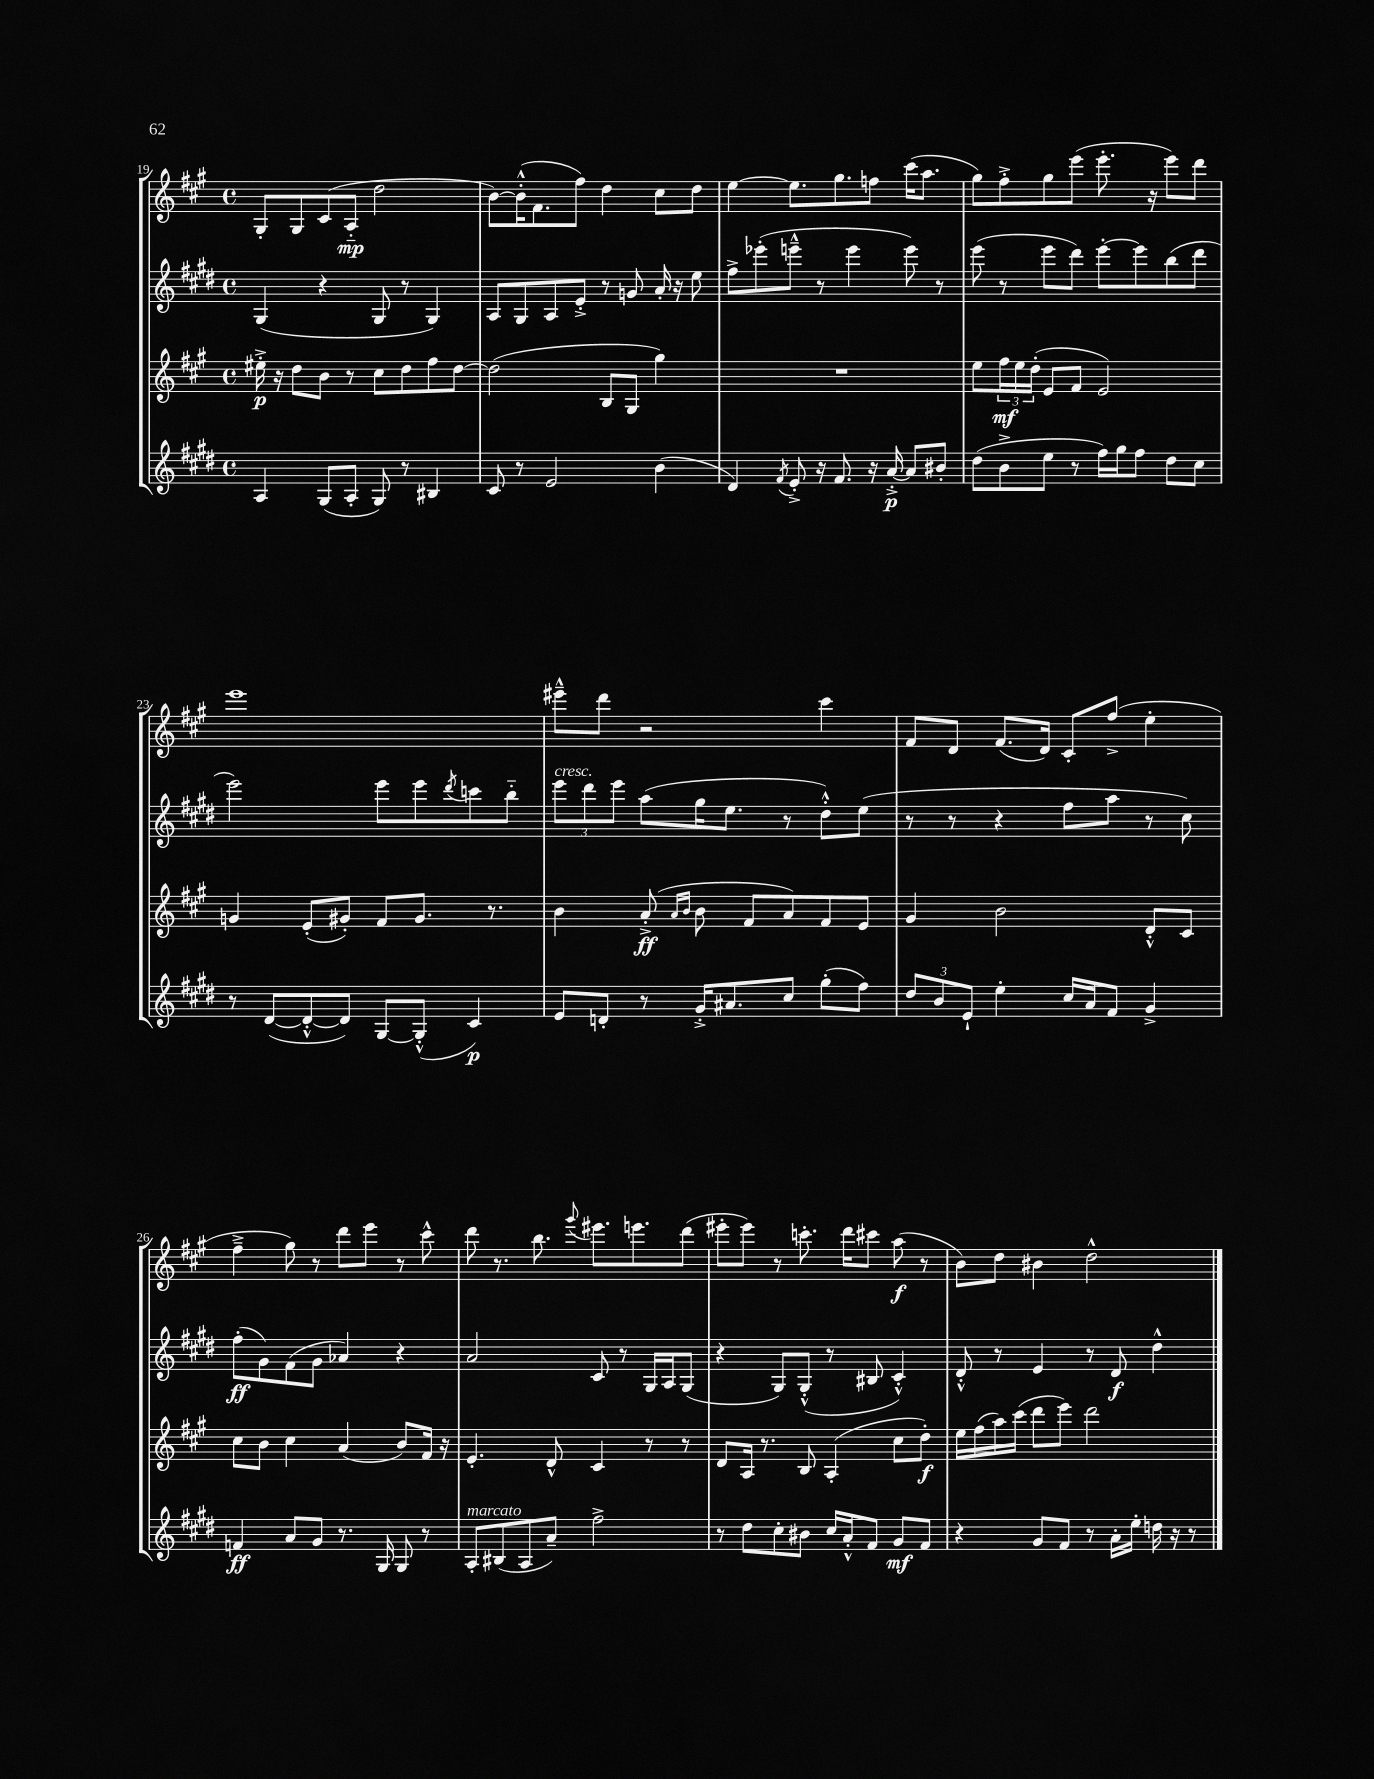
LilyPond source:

<<
\new StaffGroup <<
\new Staff = "s0" {
    \clef treble \key a \major \defaultTimeSignature \time 4/4
    gis8-. gis8 cis'8( a8-_\mp d''2 |
    b'8~) b'16-.-^( fis'8. fis''8) d''4 cis''8 d''8 |
    e''4~ e''8. gis''8. f''8 cis'''16( a''8. |
    gis''8) fis''8-.-> gis''8 e'''8( e'''8.-. r16 e'''8) d'''8 |
    e'''1 |
    eis'''8---^ d'''8 r2 cis'''4 |
    fis'8 d'8 fis'8.( d'16) cis'8-. fis''8->( e''4-. |
    fis''4---> gis''8) r8 d'''8 e'''8 r8 cis'''8-^ |
    d'''8 r8. b''8. \appoggiatura { gis'''8 } eis'''8. e'''8. d'''8( |
    eis'''8-. eis'''8) r8 c'''8.-. d'''16 cis'''8 a''8\f( r8 |
    b'8) d''8 bis'4 d''2-^ \bar "|." |
}
\new Staff = "s1" {
    \clef treble \key e \major \defaultTimeSignature \time 4/4
    gis4( r4 gis8 r8 gis4) |
    a8 gis8 a8 e'8-.-> r8 g'8 a'16-. r16 e''8 |
    fis''8-> ees'''8-.( e'''8---^ r8 e'''4 e'''8) r8 |
    e'''8( r8 e'''8 dis'''8) e'''8~-. e'''8 b''8( dis'''8 |
    e'''2) e'''8 e'''8 \acciaccatura { dis'''8 } c'''8 b''8-_ |
    \tuplet 3/2 { e'''8^\markup { \italic "cresc." } dis'''8 e'''8 } a''8( gis''16 e''8. r8 dis''8-.-^) e''8( |
    r8 r8 r4 fis''8 a''8 r8 cis''8) |
    fis''8-.\ff( gis'8) fis'8( gis'8 aes'4) r4 |
    a'2 cis'8 r8 gis16 a16 gis8( |
    r4 gis8) gis8-.-^( r8 bis8 cis'4-.-^) |
    dis'8-.-^ r8 e'4 r8 dis'8\f dis''4-^ \bar "|." |
}
\new Staff = "s2" {
    \clef treble \key a \major \defaultTimeSignature \time 4/4
    eis''16-.->\p r16 d''8 b'8 r8 cis''8 d''8 fis''8 d''8~ |
    d''2( b8 gis8 gis''4) |
    R1 |
    e''8 \tuplet 3/2 { fis''16\mf e''16 d''16-.( } e'8 fis'8 e'2) |
    g'4 e'8-.( gis'8-.) fis'8 gis'8. r8. |
    b'4 a'8-.->\ff( \grace { a'16 b'16 } b'8 fis'8 a'8) fis'8 e'8 |
    gis'4 b'2 d'8-.-^ cis'8 |
    cis''8 b'8 cis''4 a'4( b'8) fis'16 r16 |
    e'4.-. d'8-^ cis'4 r8 r8 |
    d'8 a16 r8. b8 a4-.( cis''8 d''8-.\f) |
    e''16 fis''16( a''16) cis'''16( d'''8 e'''8) d'''2 \bar "|." |
}
\new Staff = "s3" {
    \clef treble \key e \major \defaultTimeSignature \time 4/4
    a4 gis8( a8-. gis8) r8 bis4 |
    cis'8 r8 e'2 b'4( |
    dis'4) \acciaccatura { fis'8 } e'8-.-> r16 fis'8. r16 a'16~-.->\p a'8 bis'8-. |
    dis''8( b'8-> e''8 r8 fis''16) gis''16 fis''8 dis''8 cis''8 |
    r8 dis'8~( dis'8~-.-^ dis'8) gis8~ gis8-.-^( cis'4\p) |
    e'8 d'8-. r8 gis'16-.-> ais'8. cis''8 gis''8-.( fis''8) |
    \tuplet 3/2 { dis''8 b'8 e'8-! } e''4-. cis''16 a'16 fis'8 gis'4-> |
    f'4\ff a'8 gis'8 r8. gis16 gis8 r8 |
    a8-.^\markup { \italic "marcato" } bis8( a8 a'8--) fis''2-> |
    r8 dis''8 cis''8-. bis'8 cis''16 a'16-.-^ fis'8 gis'8\mf fis'8 |
    r4 gis'8 fis'8 r8 a'16-. e''16-. d''16 r16 r8 \bar "|." |
}
>>
>>
\layout { \context { \Score currentBarNumber = #19 } }
